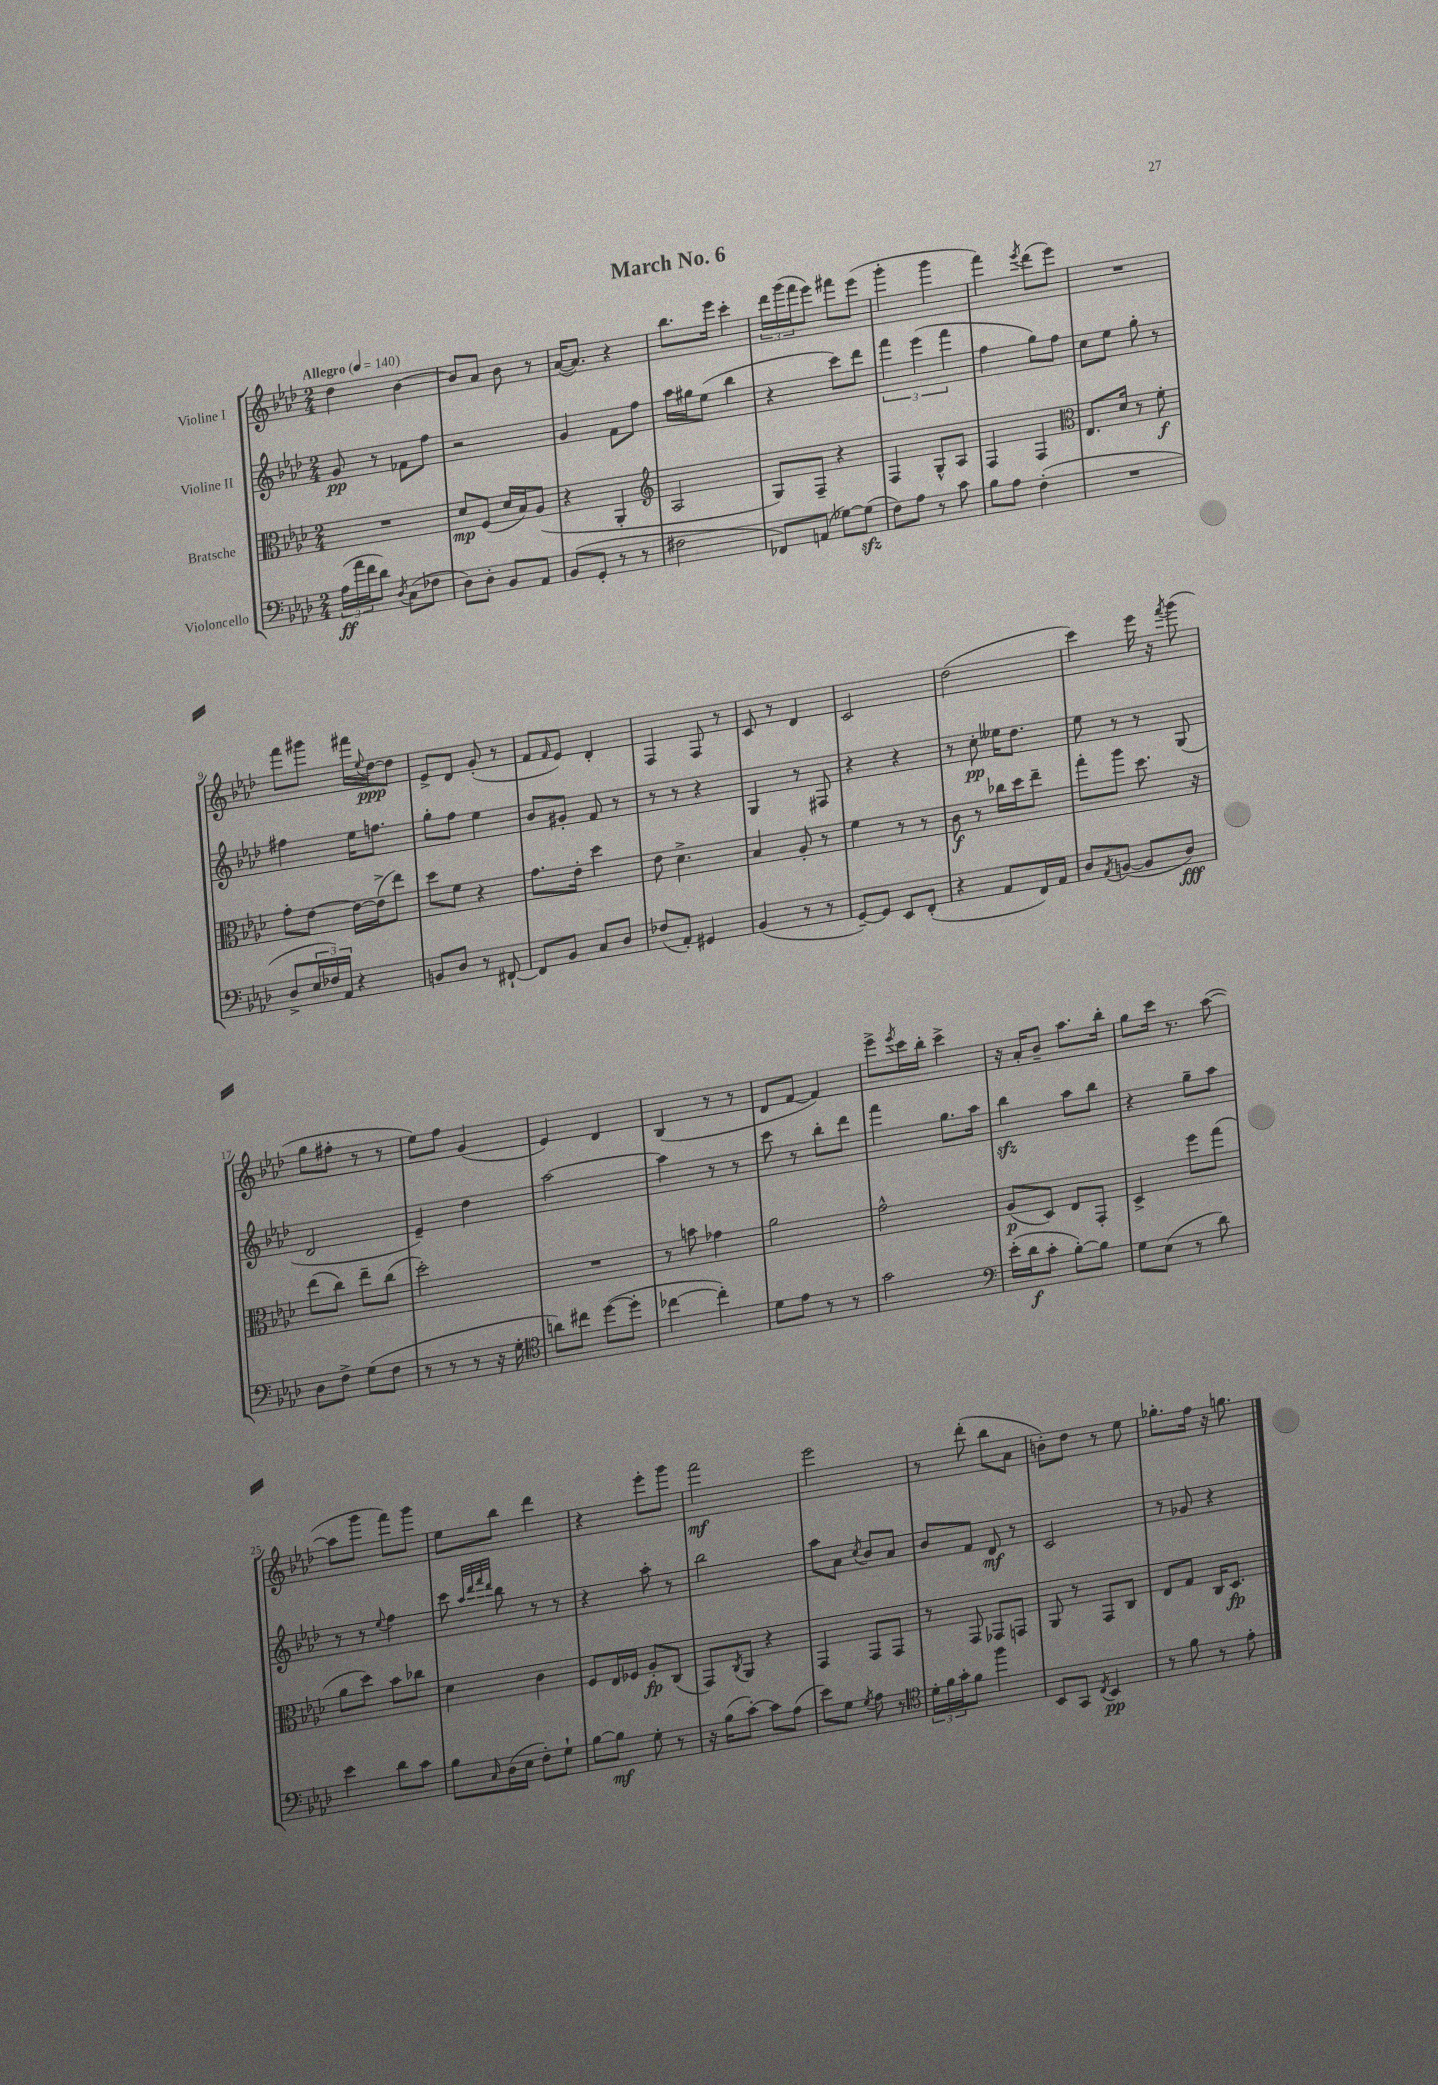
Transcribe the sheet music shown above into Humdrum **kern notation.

**kern	**kern	**kern	**kern
*staff4	*staff3	*staff2	*staff1
*clefF4	*clefC3	*clefG2	*clefG2
*k[b-e-a-d-]	*k[b-e-a-d-]	*k[b-e-a-d-]	*k[b-e-a-d-]
*M2/4	*M2/4	*M2/4	*M2/4
*MM140	*MM140	*MM140	*MM140
(24A-	2r	8g	4dd-
24a-	.	.	.
24f	.	.	.
8d-)	.	8r	.
8qD-	.	.	.
(8C	.	8f-	[4b-
8F-	.	8ff	.
=	=	=	=
8D-)	8d-	2r	8b-]
8D-'	(8F	.	8a-
8BB-	16d-	.	8b-
.	16B-)	.	.
8AA-	(8A-	.	8r
=	=	=	=
(8BB-	4r	4g	([16a-
.	.	.	8.a-])
8GG'	.	.	.
8r	4AA-'	8f	4r
8r	.	8ff	.
=	=	=	=
*	*clefG2	*	*
2F#	2A-	16aa-	8.bb-
.	.	16gg#	.
.	.	(8ee-	.
.	.	.	16eee-
.	.	4bb-	4ccc'
=	=	=	=
8FF-)	8G)	4r	24ddd-
.	.	.	(24ggg
.	.	.	24fff
(8AA	8F~	.	8eee-)
[8G-)	4r	8ccc)	8fff#
(8G-]	.	8ddd-	(8eee-
=	=	=	=
8F)	4F	6fff	4ggg'
8A-	.	.	.
.	.	(6eee-	.
8r	8G^^	.	4ggg
.	.	6fff	.
8c	8A-	.	.
=	=	=	=
8B-	4F	4ff	4fff)
8A-	.	.	.
.	.	.	8qeee-
(4F'	4F	8gg)	(8ddd-
.	.	8ff	8eee-)
=	=	=	=
*	*clefC3	*	*
2r	8.E-	8cc	2r
.	.	8ee-	.
.	16d-	.	.
.	8r	8gg'	.
.	8f'	8r	.
=	=	=	=
8D-^	8g'	4ff#	8fff
24E-	[8e-	.	8ggg#
24F-)	.	.	.
24AA-	.	.	.
4r	16e-_	16ee-	16fff#
.	.	.	8qqee-
.	(16e-^]	8.ff	[16dd-
.	8ee-)	.	8dd-]
=	=	=	=
8BB	8dd-	8gg'	8e-^
8D-	8f	8ff	8d-
8r	4r	4ee-	(8g'
[8FF#`	.	.	8r
=	=	=	=
8FF#]	8.g	8b-	8f
.	.	.	16qqf
8BB-	.	8g#'	8e-)
.	16e-'	.	.
8C	4dd-	8f	4d-'
8D-	.	8r	.
=	=	=	=
(8F-	8e-	8r	4F
8AA-')	4.d-^	8r	.
4GG#	.	4r	8F
.	.	.	8r
=	=	=	=
(4BB-	4B-	4G	8c
.	.	.	8r
8r	8A-'	8r	4d-
8r	8r	8F#	.
=	=	=	=
[8GG~)	4f	4r	2c
8GG]	.	.	.
8EE-	8r	4r	.
(8FF'	8r	.	.
=	=	=	=
4r	8c	8r	(2dd-
.	8r	8cc'	.
8AA-	16cc-	16ee--	.
.	16dd-	8.dd-	.
16FF)	8ee-~	.	.
16AA-	.	.	.
=	=	=	=
8D-	8gg'	8ee-	4ccc)
8qAA-	.	.	.
([8BB	8aa-	8r	.
8BB]	8.dd-	8r	16eee-
.	.	.	16r
.	.	.	8qfff
8D-)	.	(8G	(8ggg
.	16r	.	.
=	=	=	=
8D-	(8ee-	2d-	8gg
8F^	8cc)	.	8ff#'
(8G	8ee-~	.	8r
8F	(8cc	.	8r
=	=	=	=
8r	2dd-')	4e-~)	8ee-)
8r	.	.	8ff
8r	.	4dd-	(4g
16r	.	.	.
16G'	.	.	.
=	=	=	=
*clefC4	*	*	*
8a)	2r	[2aa-	4e-)
8cc#	.	.	.
([8dd-	.	.	4d-
8dd-']	.	.	.
=	=	=	=
[4cc-	8r	4aa-]	(4B-
.	8b	.	.
4cc-'])	4g-	8r	8r
.	.	8r	8r
=	=	=	=
8d-	2a-	8ccc	8d-
8e-	.	8r	[8f
8r	.	8bb-'	4f])
8r	.	8ddd-	.
=	=	=	=
2g	2g^^	4fff	8eee-^
.	.	.	8qeee-
.	.	.	16ccc
.	.	.	16bb-'
.	.	8.gg	4ccc^
.	.	16aa-	.
=	=	=	=
*clefF4	*	*	*
(16e-'	(8A-	4bb-	16r
16d-	.	.	16a-'
8c'	8D-)	.	8b-~
[8B-')	8E-	8aa-	8.aa-
8B-]	8GG'	8bb-	.
.	.	.	16bb-'
=	=	=	=
8G	4D-^	4r	8gg
(8E-	.	.	16ccc
.	.	.	8.r
8r	8ff	8gg~	.
8d-)	(8gg	8aa-	([8aa-
=	=	=	=
4e-	8a-	8r	8aa-]
.	8dd-)	8r	8ggg
.	.	8qqee-	.
8d-	8b-	4ff	8fff)
8c	8cc-	.	8ggg
=	=	=	=
8B-	4d-	8ccc	8ee-
.	.	32qqaa-	.
.	.	32qqddd-	.
.	.	32qqfff	.
16qqC	.	32qqddd-	.
(16D-	.	8bb-	8bb-
16E-	.	.	.
8F')	4c	8r	4ddd-
8G`	.	8r	.
=	=	=	=
[8B-	8F	4r	4r
8B-]	16E-	.	.
.	16F-	.	.
8G'	8A-'	8aa-'	8eee-'
8r	(8C	8r	8ggg
=	=	=	=
16r	8GG)	2bb-	2fff
(16B-	.	.	.
.	8qC	.	.
[8c')	8AA-	.	.
8c]	4r	.	.
(8A-	.	.	.
=	=	=	=
8e-)	4GG	8aa-	2eee-
8G	.	8a-	.
8qG	.	8qcc	.
8A-	8GG	8b-	.
8r	8GG	8a-	.
=	=	=	=
*clefC4	*	*	*
24d-'	8r	8b-	8r
24f	.	.	.
24g'	.	.	.
8f	8GG	8f	(8ddd-'
4ff	8GG-	8d-	8bb-
.	8GG	8r	8a-
=	=	=	=
8BB-	8AA-	2c	8b')
8GG	8r	.	8dd-
8qC	.	.	.
4BB-	8GG	.	8r
.	8C	.	8ee-
=	=	=	=
8r	8E-	8r	8.gg-'
8f	8G	8g-	.
.	.	.	16ff
8r	16C	4r	16r
.	8.D-	.	8.gg
8e-'	.	.	.
==	==	==	==
*-	*-	*-	*-
